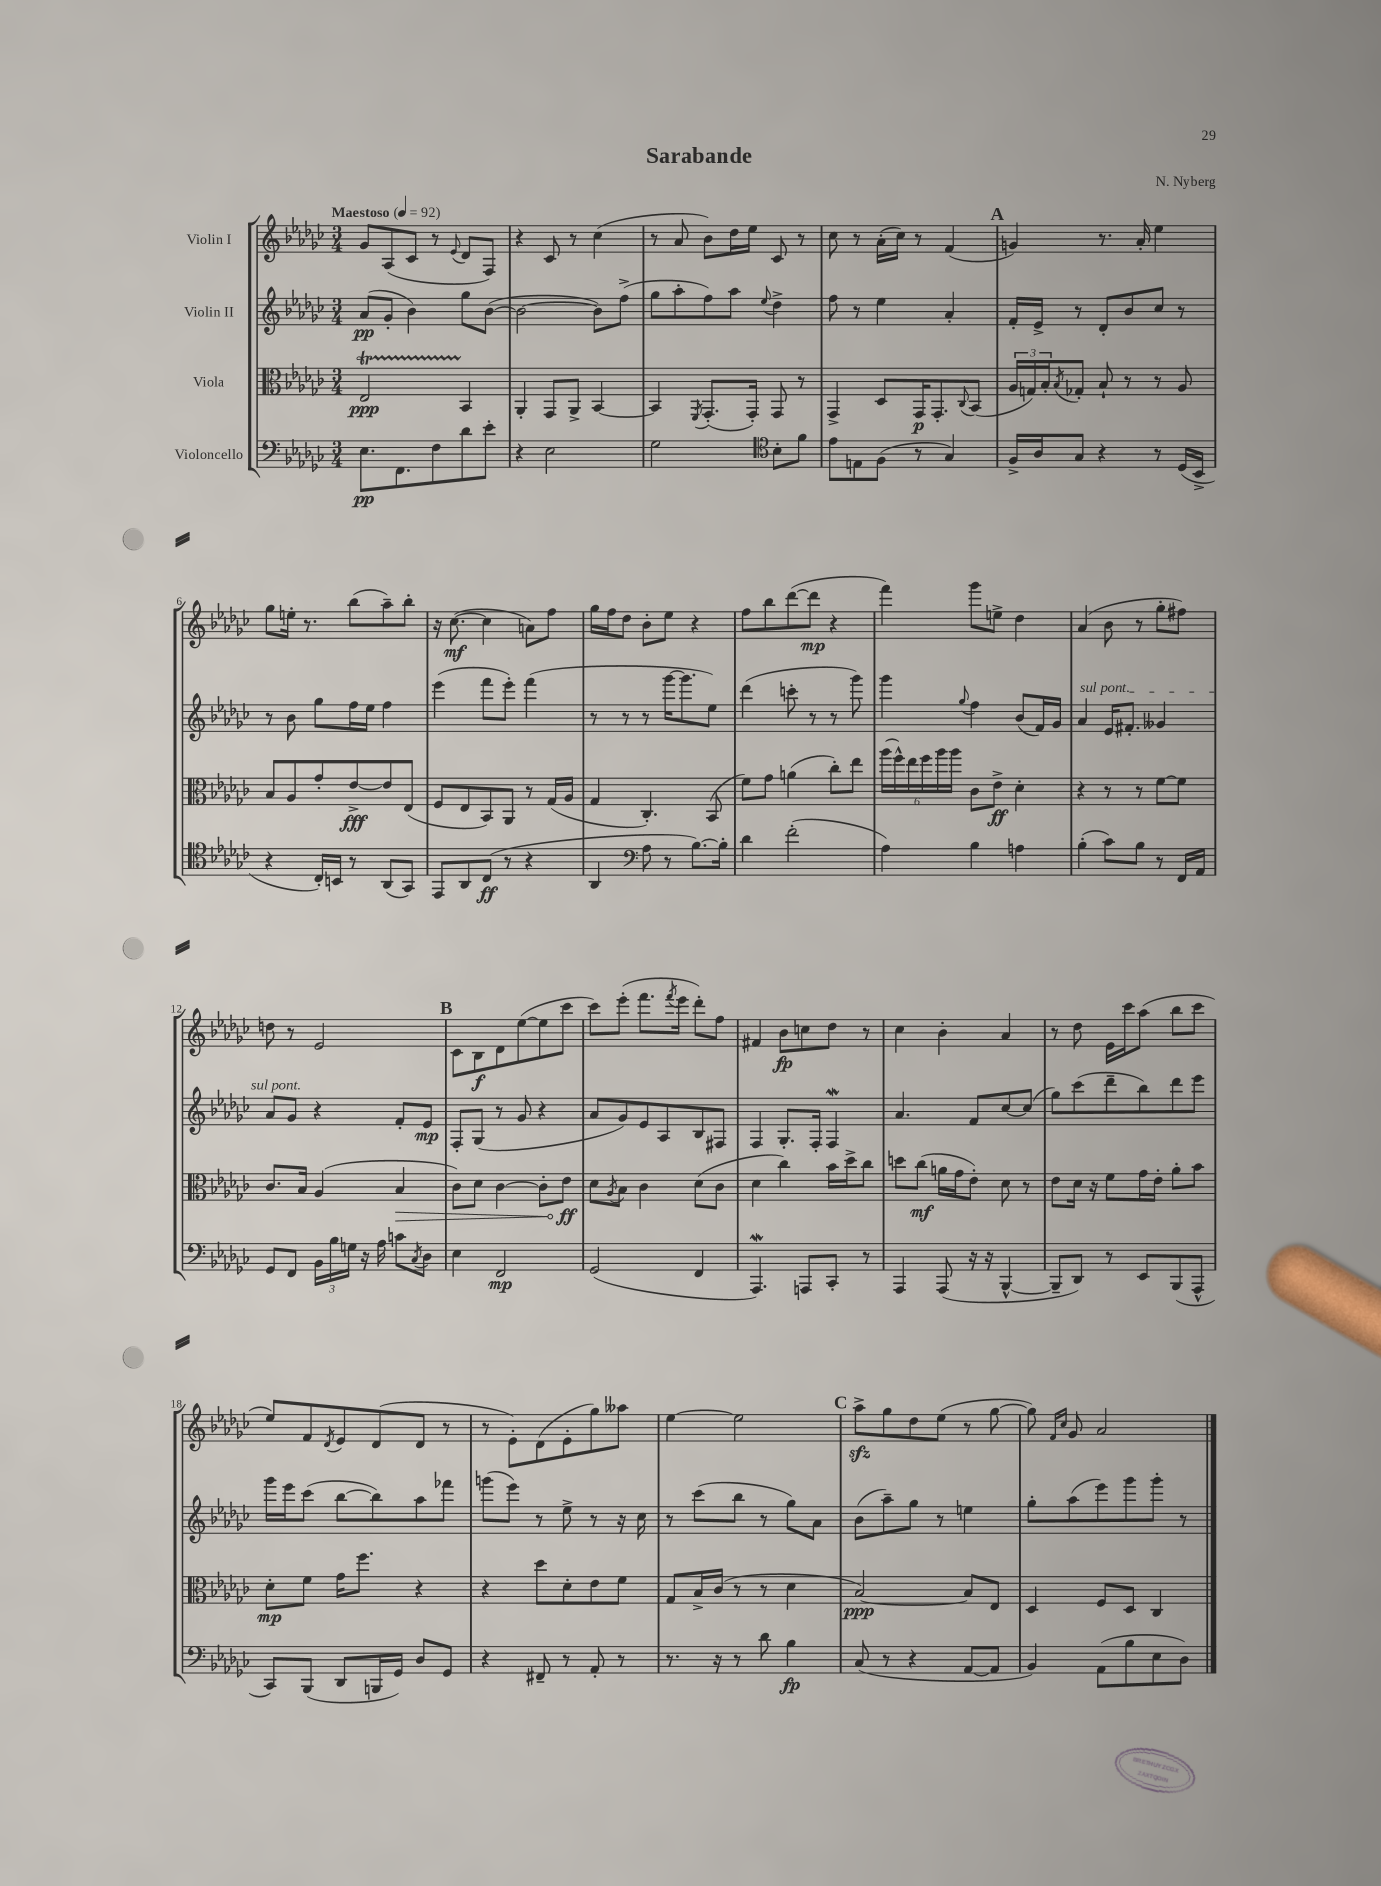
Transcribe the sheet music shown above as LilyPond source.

\header { title = "Sarabande" composer = "N. Nyberg" }
<<
\new StaffGroup <<
\new Staff = "s0" \with { instrumentName = "Violin I" } {
    \clef treble \key ges \major \numericTimeSignature \time 3/4 \tempo "Maestoso" 4 = 92
    ges'8 aes8( ces'8 r8 \appoggiatura { ees'8 } des'8 f8) |
    r4 ces'8 r8 ces''4( |
    r8 aes'8 bes'8) des''16 ees''16 ces'8 r8 |
    ces''8 r8 aes'16-.( ces''16) r8 f'4( |
    \mark \markup { \bold "A" } g'4) r8. aes'16-. ees''4 |
    ges''8 e''16-. r8. bes''8( aes''8--) bes''8-. |
    r16 ces''8.~\mf( ces''4 a'8) f''8 |
    ges''16 f''16 des''8 bes'8-. ees''8 r4 |
    f''8 bes''8 des'''8~( des'''8\mp r4 |
    f'''4) ges'''8 e''8-> des''4 |
    aes'4( bes'8 r8 ges''8-. fis''8) |
    d''8 r8 ees'2 |
    \mark \markup { \bold "B" } ces'8 bes8\f des'8 ees''8~( ees''8 ces'''8 |
    ces'''8) ees'''8-.( f'''8. \acciaccatura { f'''8 } ees'''16 des'''8-.) f''8 |
    fis'4 bes'8\fp c''8 des''8 r8 |
    ces''4 bes'4-. aes'4 |
    r8 des''8 ees'16 ces'''16 aes''8( bes''8 ces'''8 |
    ees''8) f'8 \acciaccatura { des'8 } ees'8 des'8( des'8 r8 |
    r8 ees'8-.) des'8( ees'8-. ges''8) aeses''8 |
    ees''4~ ees''2 |
    \mark \markup { \bold "C" } aes''8->\sfz ges''8 des''8 ees''8( r8 ges''8~ |
    ges''8) \grace { f'16 ces''16 } ges'8 aes'2 \bar "|." |
}
\new Staff = "s1" \with { instrumentName = "Violin II" } {
    \clef treble \key ges \major \numericTimeSignature \time 3/4
    aes'8\pp( ges'8-. bes'4) ges''8 bes'8~( |
    bes'2~ bes'8) f''8->( |
    ges''8 aes''8-. f''8) aes''8 \appoggiatura { ees''8 } des''4-> |
    f''8 r8 ees''4 aes'4-. |
    \mark \markup { \bold "A" } f'16-. ees'16-> r8 des'8-. bes'8 ces''8 r8 |
    r8 bes'8 ges''8 f''16 ees''16 f''4 |
    ees'''4( f'''8 ees'''8-.) f'''4( |
    r8 r8 r8 ges'''16~ ges'''8. ees''8) |
    des'''4( c'''8-. r8 r8 ges'''8) |
    ges'''4 \appoggiatura { ges''8 } f''4 bes'8( f'16) ges'16 |
    \once \override TextSpanner.bound-details.left.text = \markup { \italic "sul pont." } aes'4\startTextSpan ees'16 fis'8.-. geses'4 |
    aes'8 ges'8\stopTextSpan r4 f'8-. ees'8\mp |
    \mark \markup { \bold "B" } f8-. ges8( r8 ges'8 r4 |
    aes'8 ges'8) ees'8 aes8 bes8 fis8 |
    f4 ges8.-. f16-. f4\mordent |
    aes'4. f'8 ces''8~ ces''8( |
    ges''8) ces'''8( des'''8-- bes''8) des'''8 ees'''8 |
    ges'''16 ees'''16 ces'''8( bes''8~ bes''8) aes''8 fes'''8 |
    g'''8( ees'''8) r8 ees''8-> r8 r16 ces''16 |
    r8 ces'''8( bes''8 r8 ges''8) aes'8 |
    \mark \markup { \bold "C" } bes'8( aes''8--) ges''8 r8 e''4 |
    ges''8-. aes''8( ees'''8) ges'''8 ges'''8-. r8 \bar "|." |
}
\new Staff = "s2" \with { instrumentName = "Viola" } {
    \clef alto \key ges \major \numericTimeSignature \time 3/4
    ees2\startTrillSpan\ppp bes,4\stopTrillSpan |
    aes,4-. ges,8 aes,8-> bes,4~ |
    bes,4 \acciaccatura { f,8 } ges,8.-.( ges,16-.) ges,8 r8 |
    ges,4-> des8 ges,16\p ges,8.-. \appoggiatura { ces8 } bes,8( |
    \mark \markup { \bold "A" } \tuplet 3/2 { aes16 g16) bes16-. } \acciaccatura { bes8 } ges8-. bes8-! r8 r8 aes8 |
    bes8 aes8 ges'8-. ees'8~->\fff ees'8 ees8( |
    f8 ees8 bes,8) aes,8 r8 ges16( aes16 |
    ges4 ces4.-.) bes,8( |
    f'8) ges'8 a'4( ces''8-.) ees''8 |
    \tuplet 6/4 { aes''16( f''16-^) ees''16 f''16 aes''16 aes''16 } ces'8 ees'8->\ff des'4-. |
    r4 r8 r8 f'8~ f'8 |
    ces'8. bes16 aes4( \once \override Hairpin.circled-tip = ##t bes4\> |
    \mark \markup { \bold "B" } ces'8) des'8 ces'4~ ces'8-. ees'8\ff\! |
    des'8 \acciaccatura { aes8 } bes8 ces'4 des'8( ces'8 |
    des'4 ces''4) bes'16 des''16-> ces''8 |
    d''8 ces''8\mf( a'16 ges'16 ees'8-.) des'8 r8 |
    ees'8 des'16 r16 f'8 ges'16 ees'16-. aes'8-. bes'8 |
    des'8-.\mp f'8 ges'16 f''8. r4 |
    r4 des''8 des'8-. ees'8 f'8 |
    ges8 bes16-> ces'16( r8 r8 des'4 |
    \mark \markup { \bold "C" } bes2~\ppp) bes8 ees8 |
    des4 f8 des8 ces4 \bar "|." |
}
\new Staff = "s3" \with { instrumentName = "Violoncello" } {
    \clef bass \key ges \major \numericTimeSignature \time 3/4
    ees8.\pp f,8. f8 des'8 ees'8-. |
    r4 ees2 |
    ges2 \clef tenor bes8-. f'8 |
    ees'8 e8 f8( r8 ges4) |
    \mark \markup { \bold "A" } f16-> aes16 ges8 r4 r8 des16( bes,16-> |
    r4 ces16-.) b,16 r8 aes,8( ges,8) |
    ees,8 aes,8 ces8\ff( r8 r4 |
    aes,4 \clef bass aes8 r8 bes8.~) bes16-. |
    des'4 f'2-.( |
    aes4) bes4 a4 |
    bes4-.( ces'8) bes8 r8 f,16 aes,16 |
    ges,8 f,8 \tuplet 3/2 { bes,16 bes16 g16 } r16 aes16 c'8 \acciaccatura { ces8 } des8 |
    \mark \markup { \bold "B" } ees4 f,2\mp |
    ges,2( f,4 |
    aes,,4.\mordent) a,,8 ces,8-. r8 |
    aes,,4 aes,,8( r16 r16 bes,,4~-^ |
    bes,,8-- des,8) r8 ees,8 bes,,8( aes,,8-^ |
    ces,8) bes,,8( des,8 b,,16 ges,16) des8 ges,8 |
    r4 fis,8-- r8 aes,8-. r8 |
    r8. r16 r8 des'8 bes4\fp |
    \mark \markup { \bold "C" } ces8( r8 r4 aes,8~ aes,8 |
    bes,4) aes,8( bes8 ees8 des8) \bar "|." |
}
>>
>>
